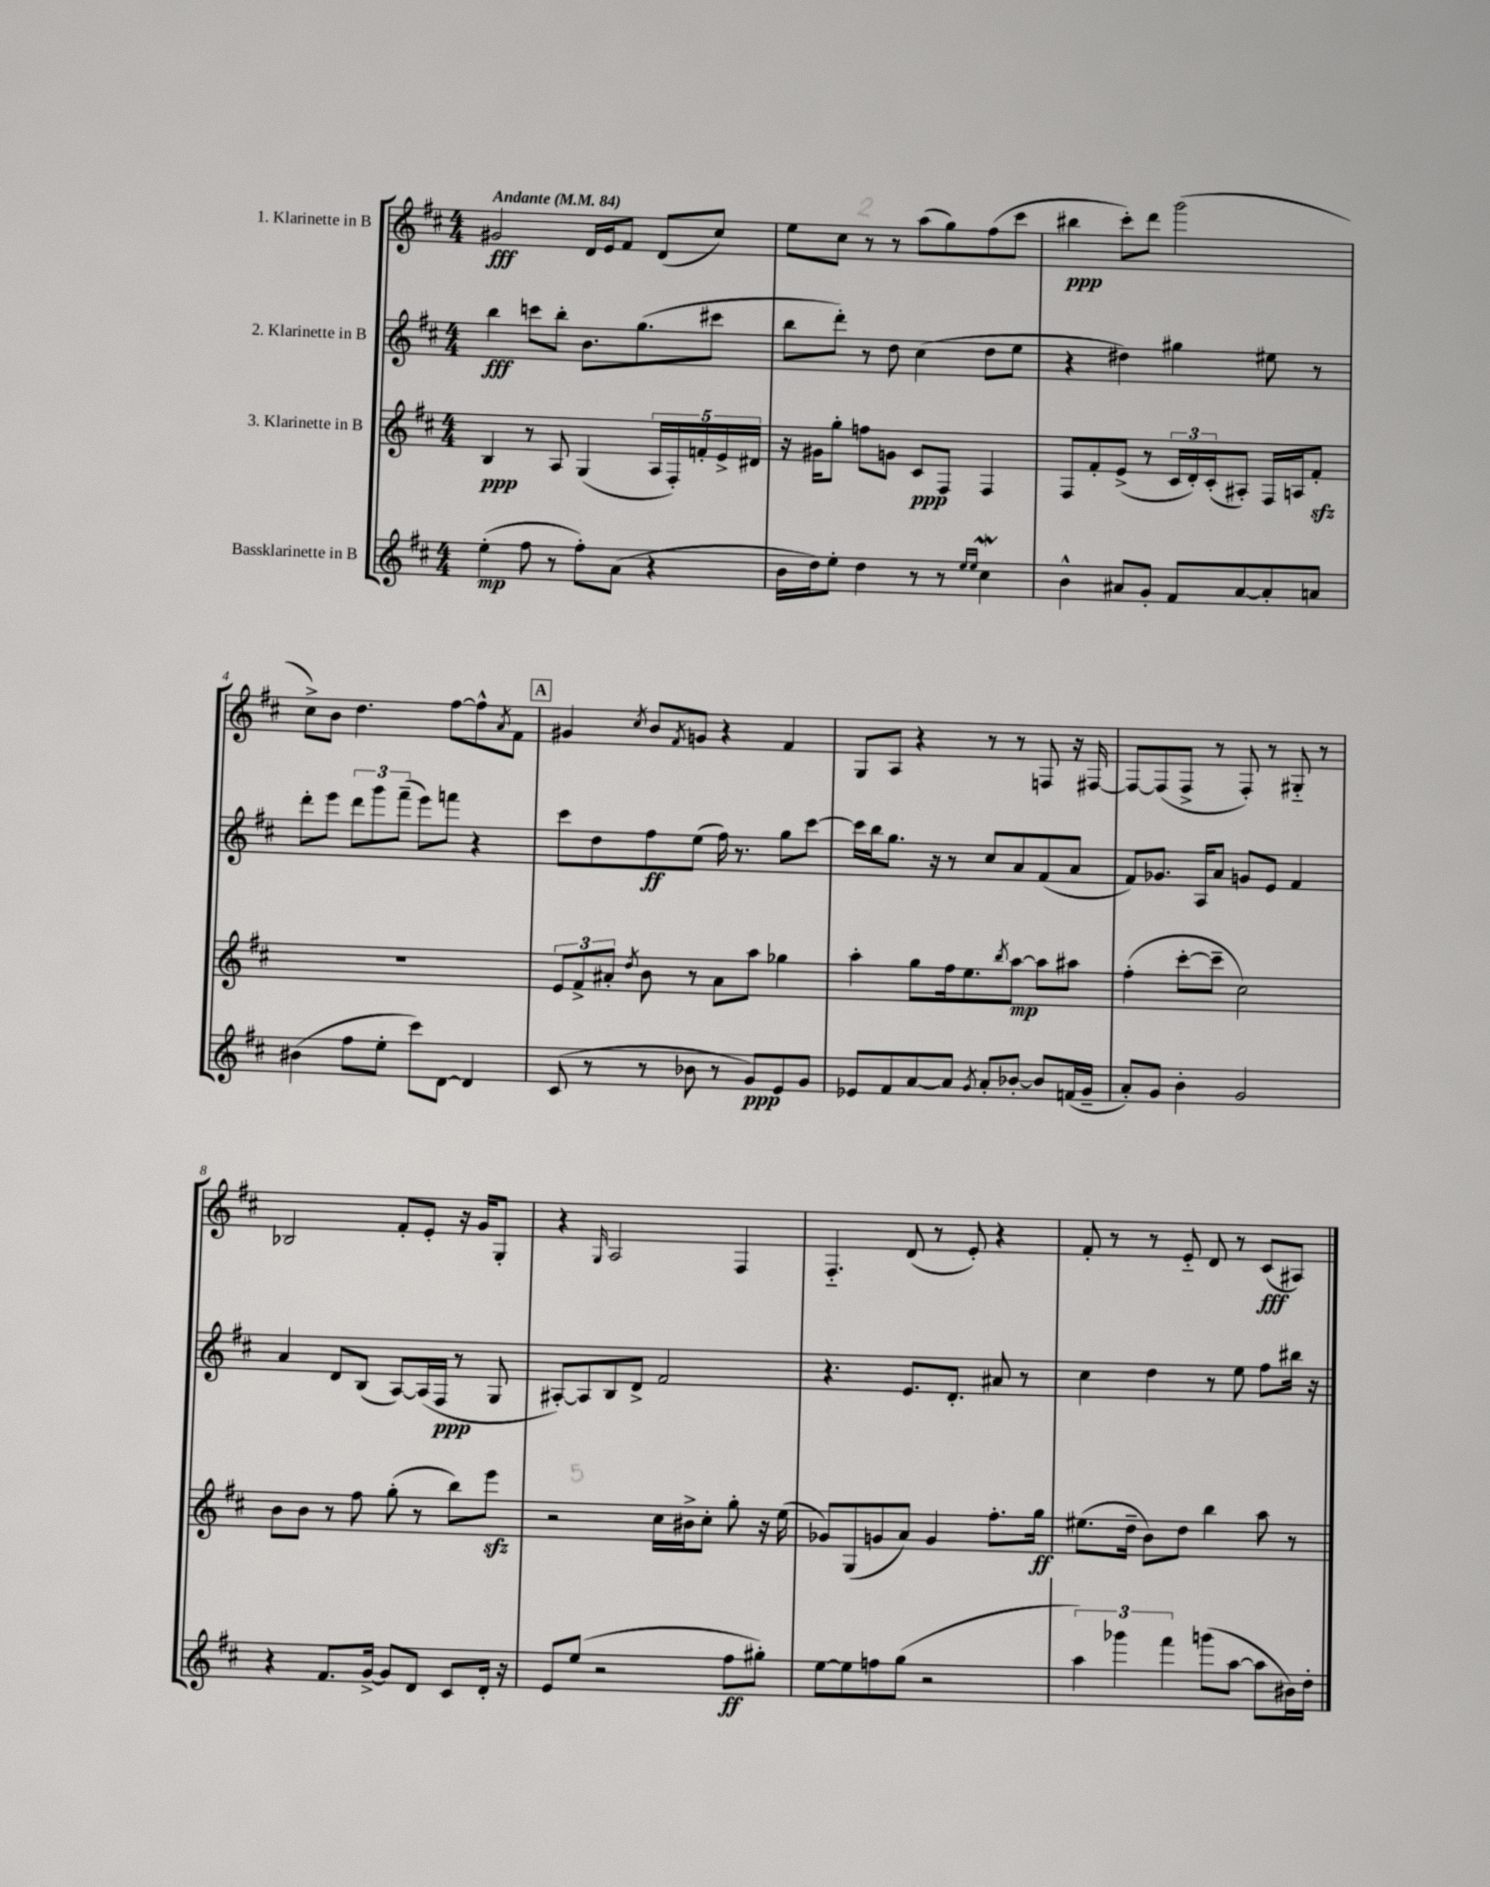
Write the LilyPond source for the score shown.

<<
\new StaffGroup <<
\new Staff = "s0" \with { instrumentName = "1. Klarinette in B" } {
    \clef treble \key d \major \numericTimeSignature \time 4/4 \tempo "Andante" 4 = 84
    gis'2\fff d'16 e'16 fis'8 d'8( cis''8) |
    e''8 cis''8 r8 r8 a''8( g''8) fis''8( cis'''8 |
    bis''4\ppp cis'''8-.) d'''8 g'''2( |
    cis''8->) b'8 d''4. fis''8~ fis''8-^ \acciaccatura { a'8 } fis'8 |
    \mark \markup { \box "A" } gis'4 \acciaccatura { cis''8 } b'8 \acciaccatura { fis'8 } g'8 r4 fis'4 |
    g8 a8 r4 r8 r8 f8 r16 fis16~ |
    fis8~ fis8( fis8-> r8 fis8-.) r8 gis8-_ r8 |
    bes2 fis'8-. e'8-. r16 g'16 g8-. |
    r4 \grace { g16 } a2 fis4 |
    fis4.-_ d'8( r8 e'8-.) r4 |
    fis'8-. r8 r8 e'8-_ d'8 r8 cis'8\fff( ais8) \bar "|." |
}
\new Staff = "s1" \with { instrumentName = "2. Klarinette in B" } {
    \clef treble \key d \major \numericTimeSignature \time 4/4
    b''4\fff c'''8 b''8-. b'8. g''8.( cis'''8 |
    b''8 d'''8-.) r8 d''8 cis''4( d''8 e''8 |
    r4 dis''4) gis''4 eis''8 r8 |
    d'''8-. e'''8 \tuplet 3/2 { d'''8 g'''8 fis'''8--( } e'''8) f'''8 r4 |
    \mark \markup { \box "A" } cis'''8 d''8 fis''8\ff e''8( fis''16) r8. g''8 cis'''8~ |
    cis'''16 b''16 g''8. r16 r8 cis''8 a'8 fis'8( a'8 |
    fis'8) ges'8. a16 a'8 g'8 e'8 fis'4 |
    a'4 d'8 b8( a8~) a16( fis16\ppp r8 g8 |
    ais8~-.) ais8 b8 d'8-> fis'2 |
    r4. e'8. d'8.-. ais'8 r8 |
    cis''4 d''4 r8 e''8 fis''8 bis''16 r16 \bar "|." |
}
\new Staff = "s2" \with { instrumentName = "3. Klarinette in B" } {
    \clef treble \key d \major \numericTimeSignature \time 4/4
    b4\ppp r8 a8 g4( \tuplet 5/4 { a16 fis16-.) f'16-. e'16-> dis'16 } |
    r16 gis'16 g''8-. f''8 g'8 cis'8\ppp fis8 fis4 |
    fis8 fis'8-. e'8->( r8 \tuplet 3/2 { cis'16 d'16-.) cis'16-.( } ais8-.) fis16 a16 fis'8-.\sfz |
    R1 |
    \mark \markup { \box "A" } \tuplet 3/2 { e'8 fis'8-> ais'8-. } \acciaccatura { d''8 } b'8 r8 ais'8 a''8 ges''4 |
    a''4-. g''8 fis''16 e''8. \acciaccatura { b''8 } a''8~\mp a''8 ais''8 |
    fis''4-.( cis'''8~-. cis'''8-- cis''2) |
    b'8 b'8 r8 fis''8 g''8-.( r8 b''8) e'''8\sfz |
    r2 cis''16 bis'16-> cis''8-. g''8-. r16 e''16( |
    ges'8) g8( g'8 a'8) g'4 fis''8.-. g''16\ff |
    eis''8.( d''16-- b'8) d''8 b''4 a''8 r8 \bar "|." |
}
\new Staff = "s3" \with { instrumentName = "Bassklarinette in B" } {
    \clef treble \key d \major \numericTimeSignature \time 4/4
    e''4-.\mp( fis''8 r8 fis''8-.) a'8( r4 |
    b'16 d''16) e''8-. d''4 r8 r8 \grace { e''16 e''16 } cis''4\mordent |
    b'4-^ ais'8 g'8-. fis'8 ais'8~ ais'8-. a'8 |
    bis'4( fis''8 e''8-. cis'''8) d'8~ d'4 |
    \mark \markup { \box "A" } cis'8( r8 r8 bes'8 r8 g'8\ppp) e'8 g'8 |
    ees'8 fis'8 a'8~ a'8 \acciaccatura { g'8 } a'8-. bes'8~-. bes'8 f'16( g'16-- |
    a'8-.) g'8 b'4-. g'2 |
    r4 fis'8. g'16~-> g'8 d'8 cis'8 d'16-. r16 |
    e'8 e''8( r2 fis''8\ff gis''8-.) |
    e''8~ e''8 f''8 g''8( r2 |
    \tuplet 3/2 { a''4) ges'''4 fis'''4 } g'''8( a''8~ a''8 bis'16) d''16-. \bar "|." |
}
>>
>>
